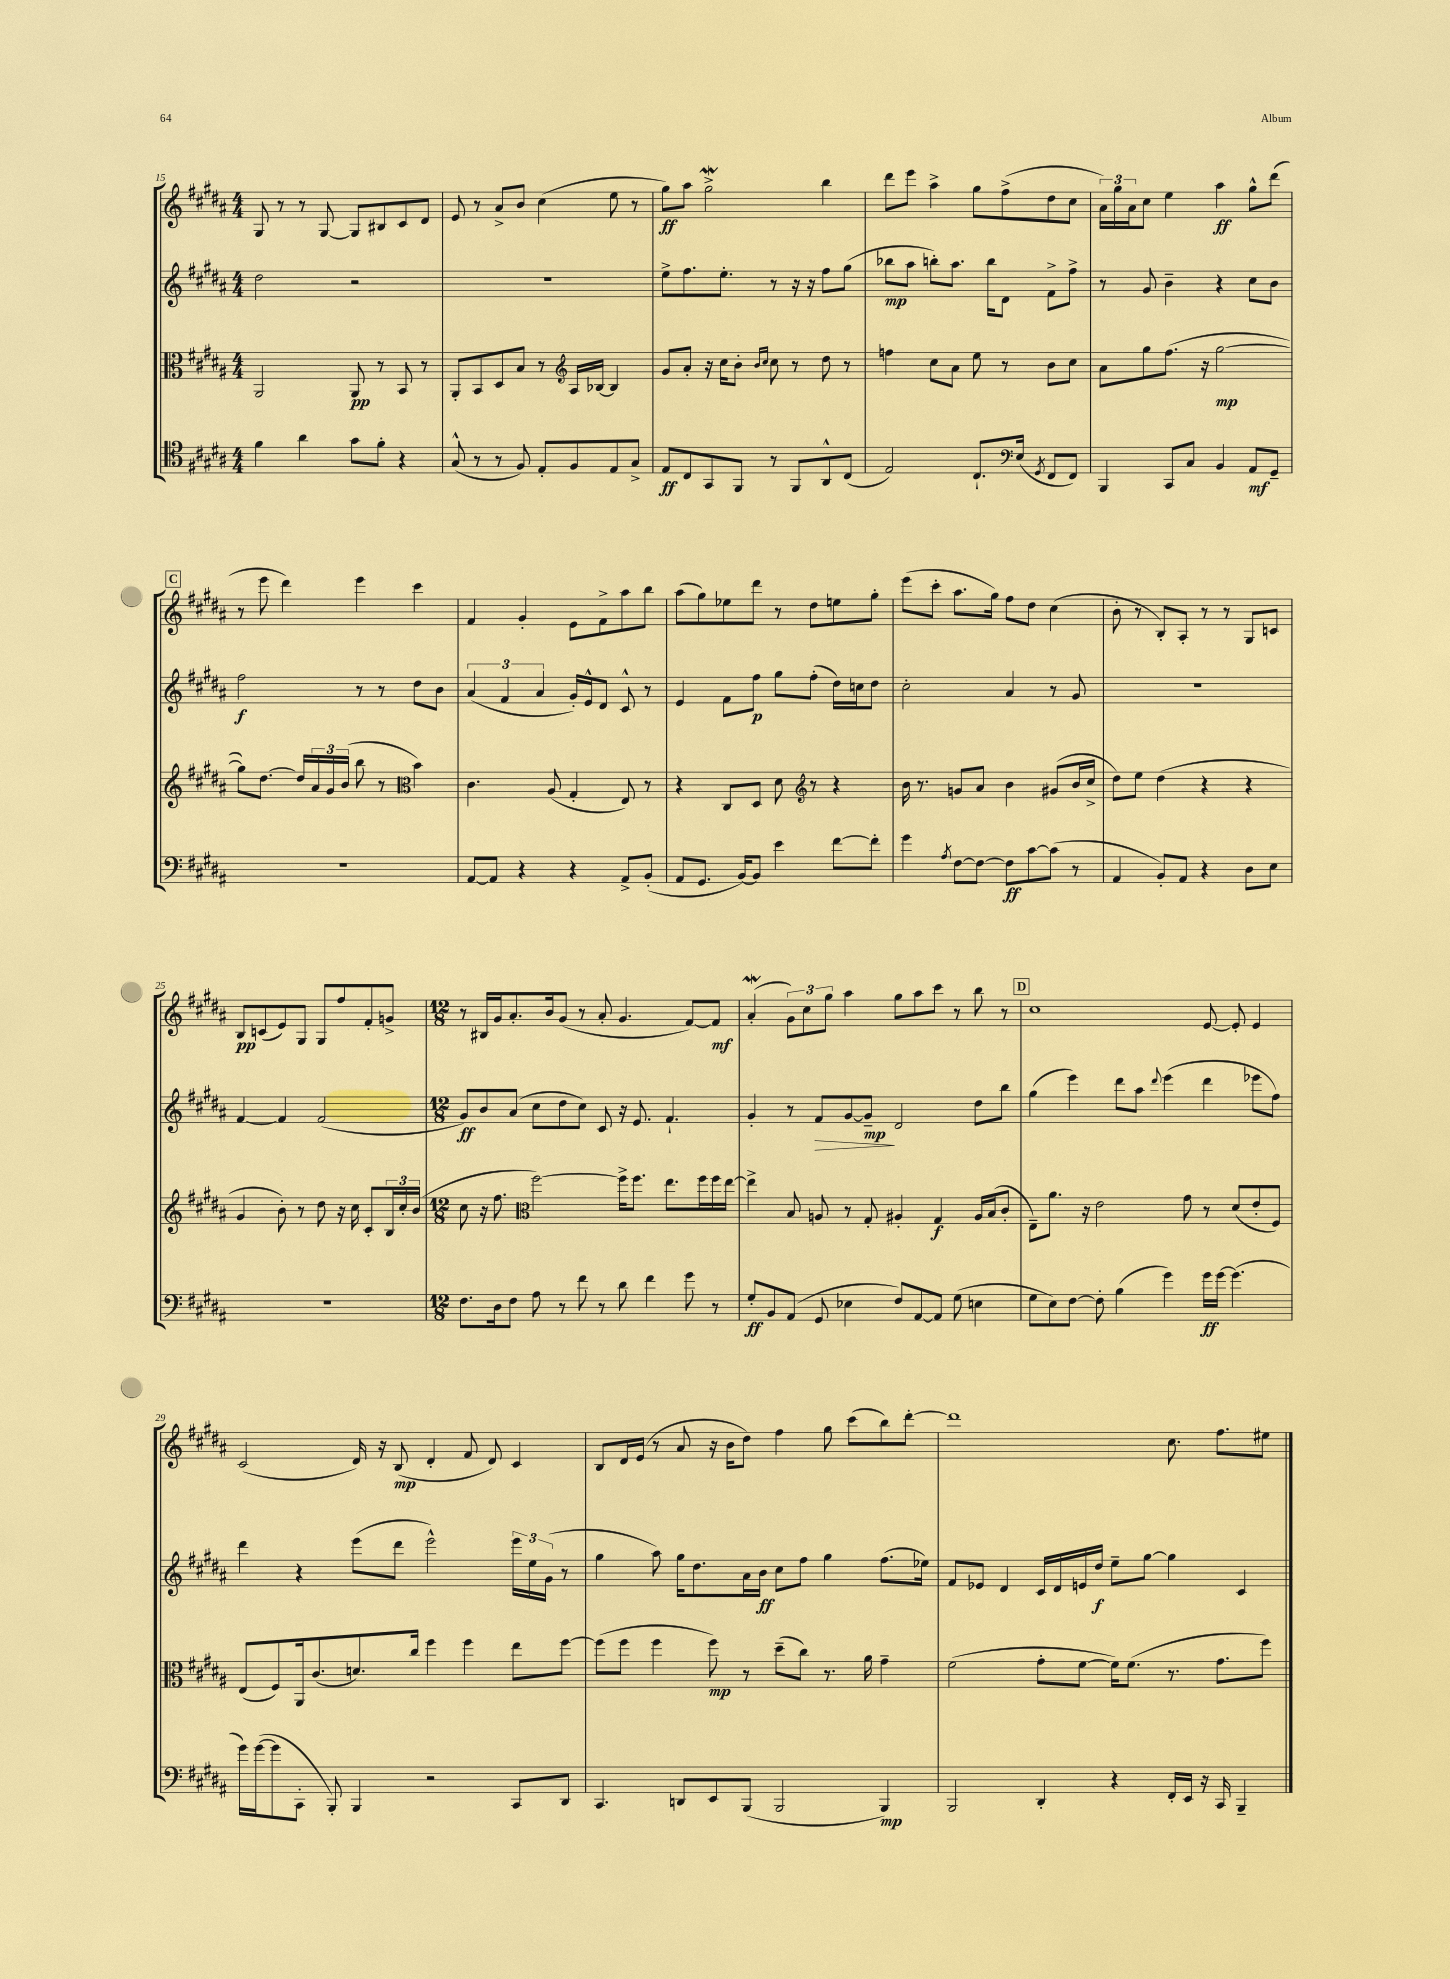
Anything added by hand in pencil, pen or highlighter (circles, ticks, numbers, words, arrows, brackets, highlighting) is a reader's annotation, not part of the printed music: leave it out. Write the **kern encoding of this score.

**kern	**kern	**kern	**kern
*staff4	*staff3	*staff2	*staff1
*clefC4	*clefC3	*clefG2	*clefG2
*k[f#c#g#d#a#]	*k[f#c#g#d#a#]	*k[f#c#g#d#a#]	*k[f#c#g#d#a#]
*M4/4	*M4/4	*M4/4	*M4/4
4f#\	2AA#/	2dd#\	8G#/
.	.	.	8r
4a#\	.	.	8r
.	.	.	[8G#/
8g#\L	8AA#/	2r	8G#/]L
8f#'\J	8r	.	8B#/
4r	8BB/	.	8c#/
.	8r	.	8d#/J
=	=	=	=
(8G#^^/	8AA#'/L	1r	8e/
8r	8BB/	.	8r
8r	8D#/	.	8a#^/L
8F#/)	8B/J	.	8b/J
8E'/L	8r	.	(4cc#\
8F#/	16A#/LL	.	.
.	[16B-/JJ	.	.
8E/	4B-/]	.	8ee\
8G#^/J	.	.	8r
=	=	=	=
*	*clefG2	*	*
8E/L	8g#/L	8ee^\L	8gg#\L)
8C#/	8a#'/J	8.ff#\	8aa#\J
8GG#/	16r	.	2gg#^\
.	16cc#\LK	8.ee'\J	.
8FF#/J	8b'\J	.	.
.	16qqb/LL	.	.
.	16qqcc#/JJ	.	.
8r	8cc#\	8r	.
8FF#/L	8r	16r	.
.	.	16r	.
8AA#^^/	8dd#\	8ff#\L	4bb\
(8C#/J	8r	(8gg#\J	.
=	=	=	=
2E/)	4ff\	8bb-\L	8ddd#\L
.	.	8aa#\J	8eee\J
.	8cc#\L	8bb'\L)	4aa#^\
.	8a#\J	8.aa#\J	.
8.C#`/L	8ee\	.	8gg#\L
.	.	16bb\LK	.
.	8r	8d#\J	(8ff#^\
(16E/Jk	.	.	.
8qGG#/	.	.	.
8FF#/L	8b\L	8f#^\L	8dd#\
8FF#/J)	8cc#\J	8ff#^\J	8cc#\J
=	=	=	=
*clefF4	*	*	*
4BBB/	8a#\L	8r	24a#\LL)
.	.	.	24gg#\
.	.	.	24a#\J
.	8gg#\	8g#/	8cc#\J
8CC#/L	(8.ff#\J	4b~\	4ee\
8C#/J	.	.	.
.	16r	.	.
4BB/	[2gg#\	4r	4aa#\
8AA#/L	.	8cc#\L	8gg#^^\L
8GG#~/J	.	8b\J	(8ddd#\J
=	=	=	=
1r	8gg#\]L)	2ff#\	8r
.	[8.dd#\J	.	8eee\
.	.	.	4ddd#\)
.	16dd#/]LL	.	.
.	24a#/	.	.
.	24g#/	.	.
.	(24b/JJ	.	.
.	8bb\	8r	4eee\
.	8r	8r	.
*	*clefC3	*	*
.	4b\)	8dd#\L	4ccc#\
.	.	8b\J	.
=	=	=	=
[8AA#/L	4.c#\	(6a#/	4f#/
8AA#/]J	.	.	.
.	.	6f#/	.
4r	.	.	4g#'/
.	.	6a#/	.
.	(8A#/	.	.
4r	4G#'/	16g#'/LL)	8e\L
.	.	16e^^/J	.
.	.	8d#/J	8f#^\
8AA#^/L	8E/)	8c#^^/	8aa#\
(8BB'/J	8r	8r	8bb\J
=	=	=	=
8AA#/L	4r	4e/	(8aa#\L
8.GG#/J	.	.	8gg#\)
.	8C#/L	8f#\L	8ee-\
[16BB/LK)	.	.	.
8BB/]J	8D#/J	8ff#\J	8ddd#\J
4e\	8d#\	8gg#\L	8r
.	8r	(8ff#'\J	8dd#\L
[8f#\L	4r	16dd#\LL)	8ee\
.	.	16cc\J	.
8f#'\]J	.	8dd#\J	8gg#'\J
=	=	=	=
*	*clefG2	*	*
4g#\	16b\	2cc#'\	(8eee\L
.	8.r	.	.
.	.	.	8ccc#'\J
8qA#/	.	.	.
[8F#\L	8g/L	.	8.aa#\L
8F#\_J	8a#/J	.	.
.	.	.	16gg#\Jk)
8F#\]L	4b\	4a#/	8ff#\L
[8c#\	.	.	8dd#\J
(8c#\]J	(8g#/L	8r	(4cc#\
8r	16b/L	8g#/	.
.	16cc#^/JJ	.	.
=	=	=	=
4AA#/	8dd#\L)	1r	8b'\
.	8ee\J	.	8r
8BB'/L)	(4dd#\	.	8B'/L)
8AA#/J	.	.	8A#'/J
4r	4r	.	8r
.	.	.	8r
8D#\L	4r	.	8G#/L
8E\J	.	.	8c/J
=	=	=	=
1r	4g#/	[4f#/	8B/L
.	.	.	(8c/
.	8b'\)	4f#/]	8e/)
.	8r	.	8G#/J
.	8dd#\	(2f#/	8G#/L
.	16r	.	8ff#/
.	16cc#\	.	.
.	8c#'/L	.	8f#'/
.	24B/L	.	8g^/J
.	24cc#'/	.	.
.	(24b/JJ	.	.
=	=	=	=
*M12/8	*M12/8	*M12/8	*M12/8
8.F#\L	8cc#\	8g#/L)	8r
.	16r	8b/	16B#/LL
16D#\k	8.ff#\	.	16g#/J
8F#\J	.	(8a#/J	8.a#'/
*	*clefC3	*	*
8A#\	[2ff#\)	8cc#\L	.
.	.	.	16b/k
8r	.	8dd#\	(8g#/J
8f#\	.	8cc#\J)	8r
8r	.	8c#/	8a#'/
8d#\	16ff#^\]LK	16r	4.g#/
.	8.ff#\J	8.e/	.
4f#\	.	.	.
.	8.ee\L	4.f#`/	.
8g#\	.	.	[8f#/L)
.	16ff#\L	.	.
8r	16ff#\	.	8f#/]J
.	[16ee\JJ	.	.
=	=	=	=
8G#'/L	4ee^\]	4g#'/	(4a#'/
8BB/	.	.	.
(8AA#/J	8B/	8r	12g#\L)
.	.	.	12cc#\
8GG#/	8A/	8f#/L	.
.	.	.	12gg#\J
4E-\	8r	[8g#/	4aa#\
.	8G#'/	8g#~/]J	.
8F#/L)	4A#'/	2d#/	8gg#\L
[8AA#/	.	.	8aa#\
8AA#/]J	4G#/	.	8ccc#\J
(8G#\	.	.	8r
4E\	16A#/LL	8dd#\L	8bb\
.	(16B/J	.	.
.	8c#'/J	8bb\J	8r
=	=	=	=
8G#\L	8E~\L)	(4gg#\	1cc#
8E\)	8.a#\J	.	.
[8F#\J	.	4eee\)	.
.	16r	.	.
8F#'\]	2e\	.	.
(4B\	.	8ddd#\L	.
.	.	8aa#\J	.
.	.	8qqddd#/	.
4g#\)	.	(4eee\	.
.	8g#\	.	.
16g#\LL	8r	4ddd#\	[8e/
[16g#\JJ	.	.	.
(4.g#\]	(8d#/L	.	8e'/]
.	8e'/	8eee-\L	4e/
.	8F#/J)	8ff#\J)	.
=	=	=	=
16g#\LL)	(8E/L	4ddd#\	(2c#/
([16g#\J	.	.	.
8g#\]	8F#/)	.	.
8CC#'\J	16AA#/k	4r	.
.	(8.c#/	.	.
8BBB'/)	.	.	.
4BBB/	8.d/)	(8eee\L	16d#/)
.	.	.	16r
.	.	8ddd#\J	(8B/
.	16cc#/Jk	.	.
2r	4ff#\	2eee^^\)	4d#'/
.	4ff#\	.	8f#/
.	.	.	8d#/)
8CC#/L	8ee\L	24eee\LL	4c#/
.	.	24ee\	.
.	.	(24g#\JJ	.
8DD#/J	[8ff#\J	8r	.
=	=	=	=
4.CC#/	(8ff#\]L	4gg#\	8B/L
.	8ff#\J	.	16d#/L
.	.	.	(16e/JJ
.	4ff#\	8aa#\)	8r
8DD/L	.	16gg#\LK	8a#/
.	.	8.dd#\	.
8EE/	8ff#\)	.	16r
.	.	.	16b\LK
(8BBB/J	8r	16a#\L	8dd#\J)
.	.	16b\JJ	.
2BBB/	(8dd#~\L	8cc#\L	4ff#\
.	8cc#\J)	8ff#\J	.
.	8.r	4gg#\	8gg#\
.	.	.	(8ccc#\L
.	16a#\	.	.
4BBB/)	4g#~\	(8.ff#\L	8bb\)
.	.	.	[8ddd#'\J
.	.	16ee-\Jk)	.
=	=	=	=
2BBB/	(2f#\	8f#/L	1ddd#]
.	.	8e-/J	.
.	.	4d#/	.
4DD#'/	8g#'\L	16c#/LL	.
.	.	16d#/	.
.	[8f#\J	16e/	.
.	.	16dd#/JJ	.
4r	16f#\]LK)	8ee~\L	.
.	(8.f#\J	.	.
.	.	[8gg#\J	.
16FF#'/LL	8.r	4gg#\]	8.cc#\
16EE/JJ	.	.	.
16r	.	.	.
16CC#/	8.g#\L	.	8.ff#\L
4BBB~/	.	4c#/	.
.	8ff#\J)	.	8ee#\J
==	==	==	==
*-	*-	*-	*-
